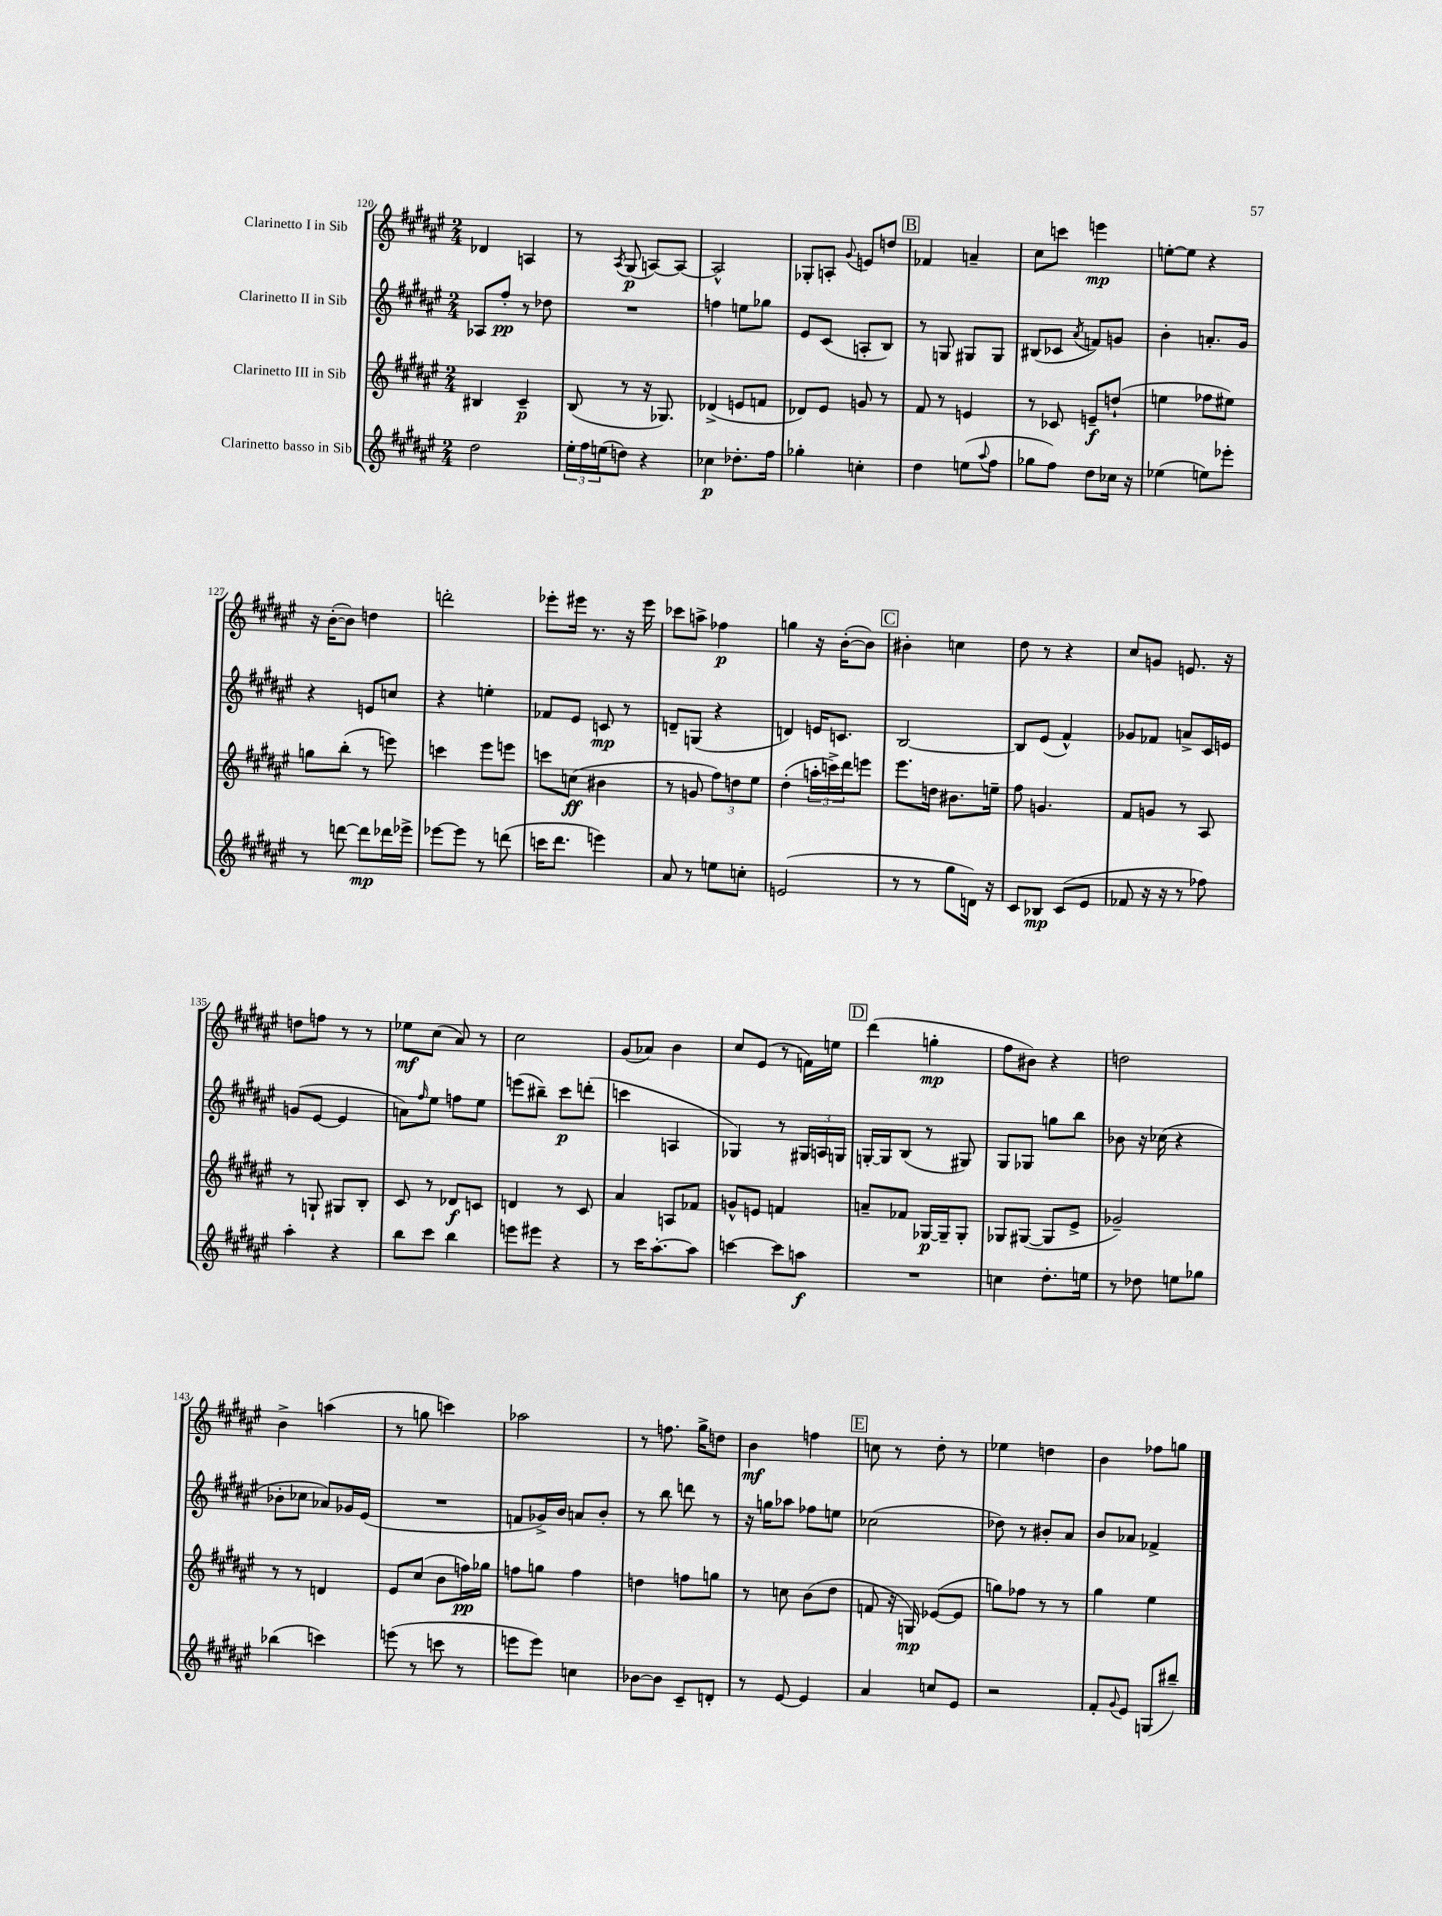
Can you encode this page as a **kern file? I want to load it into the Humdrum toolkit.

**kern	**kern	**kern	**kern
*staff4	*staff3	*staff2	*staff1
*clefG2	*clefG2	*clefG2	*clefG2
*k[f#c#g#d#a#e#]	*k[f#c#g#d#a#e#]	*k[f#c#g#d#a#e#]	*k[f#c#g#d#a#e#]
*M2/4	*M2/4	*M2/4	*M2/4
2dd#	4B#	8A-	4d-
.	.	8ff#'	.
.	4c#~	8r	4A
.	.	8dd-	.
=	=	=	=
24ee#'	(8B	2r	8r
24ff#	.	.	.
(24ee	.	.	.
.	.	.	8qA#
8dd)	8r	.	(8G#
4r	16r	.	[8A)
.	8.G-)	.	.
.	.	.	8A_
=	=	=	=
4cc-	(4d-^	4ff	2A^^]
8.dd-'	8e	8ee	.
.	8f	8gg-	.
16ff#	.	.	.
=	=	=	=
4gg-'	8d-)	8e#	8G-'
.	8e#	(8c#	8A'
.	.	.	8qqg#
4cc'	8g	8A'	8e
.	8r	8B)	8dd
=	=	=	=
4dd#	8f#	8r	4f-
.	8r	8G	.
(8ee	4e	8G#	4a~
8qqaa#	.	.	.
8ff#	.	8G#	.
=	=	=	=
8gg-	8r	(8B#	8cc#
8ff#)	8c-	8c-	8ccc
.	.	8qa#	.
8dd#	8e~	8f)	4eee
16cc-	(8dd`	8g	.
16r	.	.	.
=	=	=	=
(4ee-	4ee	4b'	[8ee'
.	.	.	8ee]
8ee)	8ff-	8.a'	4r
8eee-'	8ee#)	.	.
.	.	16g#	.
=	=	=	=
8r	8gg	4r	16r
.	.	.	([16b'
[8ddd	(8bb'	.	8b])
8ddd]	8r	8e	4dd
16ddd-	8eee)	8cc	.
16eee-^	.	.	.
=	=	=	=
[8eee-	4ccc	4r	2ddd'
8eee-]	.	.	.
8r	8eee#	4ee'	.
(8ddd	8eee	.	.
=	=	=	=
16ccc	8ccc	8f-	8eee-'
8.ddd#	.	.	.
.	(8cc	8e#	16eee#
.	.	.	8.r
4eee)	4b#	8c	.
.	.	8r	16r
.	.	.	16eee#
=	=	=	=
8a#	8r	8d~	8ccc-
8r	8g	(8G	8aa^
8ee	12ff#)	4r	4ff-
.	12dd	.	.
8cc'	.	.	.
.	12ee#	.	.
=	=	=	=
(2e	(4dd#'	4d)	4gg
.	24aa'	16e	16r
.	24ccc^)	.	.
.	.	8.c	([16b'
.	24ddd#	.	.
.	8eee	.	8b])
=	=	=	=
8r	8.eee#	[2B	4b#'
8r	.	.	.
.	16dd	.	.
8gg#	8.b#	.	4cc
16d)	.	.	.
16r	16ee~	.	.
=	=	=	=
8c#	8ff#	8B]	8dd#
8B-	4.g	(8e#	8r
(8c#	.	4f#^^)	4r
8e#	.	.	.
=	=	=	=
8f-	8f#	8g-	8cc#
16r	8g	8f-	8g
16r	.	.	.
8r	8r	8a^	8.e
8ff-)	8A#	16c#	.
.	.	16e	16r
=	=	=	=
4aa#'	8r	(8g	8dd
.	8G`	[8e#	8ff
4r	8G#	4e#]	8r
.	8B'	.	8r
=	=	=	=
8bb	8c#	8a)	8ee-
.	.	16qqff#	.
8ccc#	8r	8ee#	(8cc#
4bb	8d-	8ff	8a#)
.	8c	8ee#	8r
=	=	=	=
8eee	4d	(8eee	2cc#
8eee#	.	8bb#~)	.
4r	8r	8ccc#	.
.	8c#	(8ddd'	.
=	=	=	=
8r	4a#	4ccc	(8g#
16ccc#	.	.	8a-)
[8.aa#'	.	.	.
.	8A	4A	4b
8aa#]	8f-	.	.
=	=	=	=
[4ccc	8g^^	4G-)	8cc#
.	8e	.	(8e#
8ccc]	4f	8r	8r
8aa	.	24G#	16f)
.	.	24A	.
.	.	.	16ee
.	.	24G	.
=	=	=	=
2r	8a~	[16G'	(4ddd#
.	.	16G]	.
.	8f-	(8B	.
.	[16G-	8r	4gg'
.	16G-~]	.	.
.	8G-'	8G#)	.
=	=	=	=
4cc	8G-	8G#	8ff#
.	([8G#	8G-	8b#)
8.dd#'	8G#]	8gg	4r
.	8e#^	8bb	.
16ee	.	.	.
=	=	=	=
8r	2g-~)	8b-	2dd
8dd-	.	16r	.
.	.	(16cc-	.
8ee	.	4r	.
8gg-	.	.	.
=	=	=	=
(4bb-	8r	8b-'	4b^
.	8r	8cc-	.
4ccc)	4d	8a-)	(4aa
.	.	16g-	.
.	.	(16e#	.
=	=	=	=
(8eee	8e#	2r	8r
8r	(8cc#	.	8gg
8ccc	8b	.	4ccc)
8r	16ff)	.	.
.	16gg-	.	.
=	=	=	=
8eee	8ff	8f	2aa-
8eee)	8gg	16g-^)	.
.	.	16b	.
4cc	4ff	8a	.
.	.	8b'	.
=	=	=	=
[8b-	4dd	8r	8r
8b-]	.	8bb	8.ff
8c#~	8ff	8ddd	.
.	.	.	16gg#^
8d'	8gg	8r	8dd
=	=	=	=
8r	8r	16r	4b
.	.	16gg	.
[8e#	8cc	8aa-	.
4e#]	(8b	8ff-	4ff
.	8dd#	8ee	.
=	=	=	=
4a#	8f	(2cc-	8cc
.	16r	.	8r
.	16G)	.	.
8cc	([8e-	.	8dd#'
8e#	8e-]	.	8r
=	=	=	=
2r	8gg)	8dd-)	4ee-
.	8ff-	8r	.
.	8r	8b#'	4dd
.	8r	8a#	.
=	=	=	=
8f#'	4gg#	8b	4b
8qqg#	.	.	.
8e#	.	8a-	.
(8G	4ee#	4f-^	8ff-
8bb#~)	.	.	8gg
==	==	==	==
*-	*-	*-	*-
